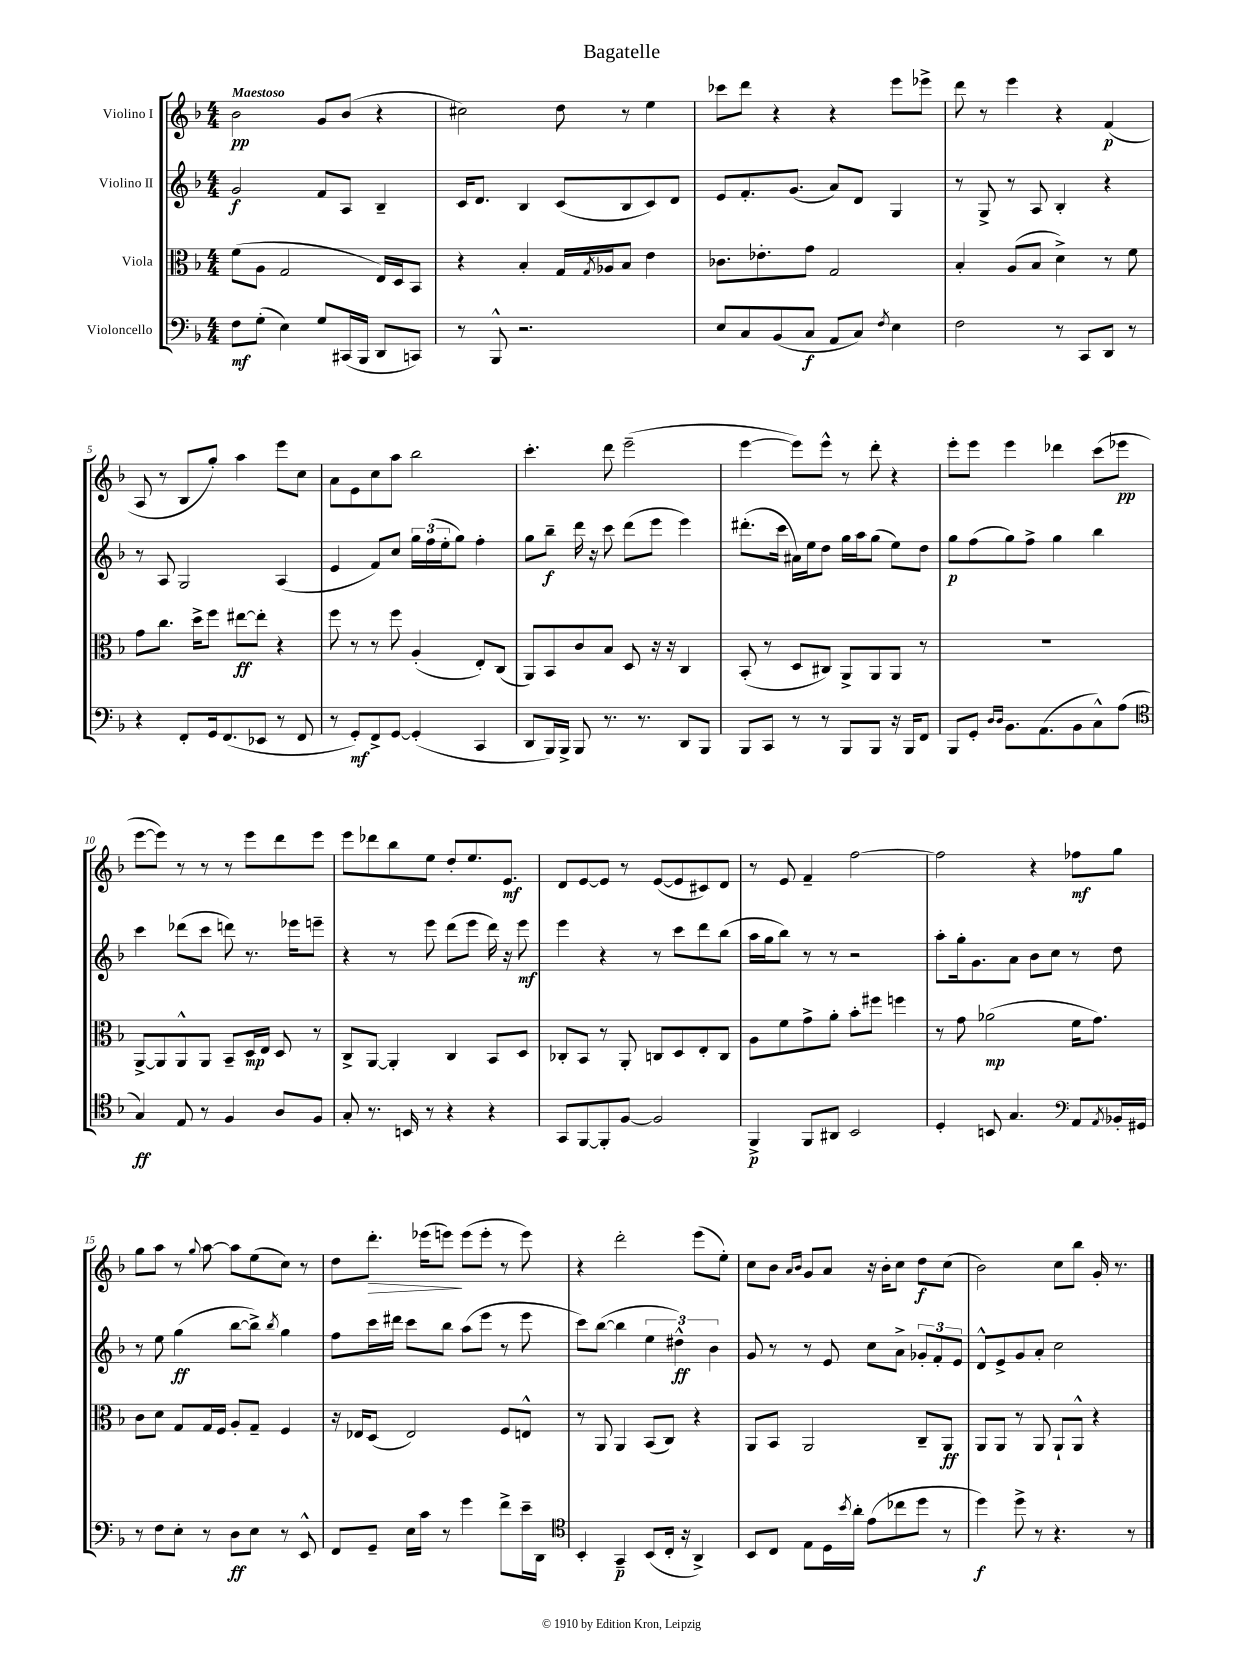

**kern	**kern	**kern	**kern
*staff4	*staff3	*staff2	*staff1
*clefF4	*clefC3	*clefG2	*clefG2
*k[b-]	*k[b-]	*k[b-]	*k[b-]
*M4/4	*M4/4	*M4/4	*M4/4
8F	(8f	2g	2b-
(8G'	8A	.	.
4E)	2G	.	.
8G	.	8f	8g
(16CC#	.	8A	(8b-
16BBB-	.	.	.
8DD	16E)	4B-~	4r
.	16D	.	.
8CC)	8BB-	.	.
=	=	=	=
8r	4r	16c	2cc#)
.	.	8.d	.
8BBB-^^	.	.	.
2.r	4B-'	4B-	.
.	16G	(8c	8dd
.	8qG	.	.
.	16A-	.	.
.	8B-	8B-	8r
.	4e	8c)	4ee
.	.	8d	.
=	=	=	=
8E	8.c-	8e	8ccc-
8C	.	8.f'	8ddd
.	8.e-'	.	.
(8BB-	.	.	4r
.	.	(8.g	.
8C	8g	.	.
8AA	2G	8a)	4r
8C)	.	8d	.
8qF	.	.	.
4E	.	4G	8eee
.	.	.	8eee-^
=	=	=	=
2F	4B-'	8r	8ddd
.	.	8G^	8r
.	(8A	8r	4eee
.	8B-	8A	.
8r	4d^)	4B-'	4r
8CC	.	.	.
8DD	8r	4r	(4f
8r	8f	.	.
=	=	=	=
4r	8g	8r	8A
.	8.cc	8A	8r
8FF'	.	2G	8B-
.	16dd^	.	.
16GG	8ff	.	8gg')
(8.FF	.	.	.
.	[8ee#	.	4aa
8EE-	8ee#']	.	.
8r	4r	(4A	8eee
8FF	.	.	8cc
=	=	=	=
8r	8ff	4e	8a
8GG')	8r	.	8e
8FF^	8r	8f)	8cc
[8GG	8ff	8cc	8aa
(4GG']	(4A'	24gg	2bb-
.	.	(24ff	.
.	.	24ee'	.
.	.	8gg)	.
4CC	8E')	4ff'	.
.	(8C	.	.
=	=	=	=
8DD	8AA)	8gg	4.ccc'
16BBB-)	8BB-	8bb-~	.
16BBB-^	.	.	.
8BBB-	8c	16ddd	.
.	.	16r	.
8.r	8B-	8ccc	8ddd
.	8D	(8ddd	(2eee~
8.r	.	.	.
.	16r	8eee	.
.	16r	.	.
8DD	4C	4eee)	.
8BBB-	.	.	.
=	=	=	=
8BBB-	(8BB-'	(8.ddd#'	[4eee
8CC	8r	.	.
.	.	16ccc	.
8r	8D	16a#)	8eee])
.	.	16ee	.
8r	8C#)	8dd	8eee^^
8BBB-	8AA^	16gg	8r
.	.	16aa	.
8BBB-	8AA	(8gg	8ddd'
16r	8AA	8ee)	4r
16BBB-	.	.	.
8FF	8r	8dd	.
=	=	=	=
8BBB-	1r	8gg	8eee'
8GG'	.	(8ff	8eee
16qqD	.	.	.
16qqD	.	.	.
8.BB-	.	8gg)	4eee
.	.	8ff^	.
(8.AA	.	.	.
.	.	4gg	4ddd-
8BB-	.	.	.
8C^^)	.	4bb-	(8ccc
(8A	.	.	8eee-
=	=	=	=
*clefC4	*	*	*
4G)	[8AA^	4ccc	[8eee
.	8AA]	.	8eee])
8E	8AA^^	(8ddd-	8r
8r	8AA	8ccc	8r
4F	8BB-~	8ddd)	8r
.	16D	8.r	8eee
.	16E	.	.
8A	8D	.	8ddd
.	.	16eee-	.
8F	8r	8eee~	8eee
=	=	=	=
8G'	8C^	4r	8eee
8.r	[8AA	.	8ddd-
.	4AA']	8r	8bb-
16BB	.	.	.
8r	.	8eee	8ee
4r	4C	(8ddd	8dd'
.	.	8eee	8.ee
4r	8BB-	16ddd)	.
.	.	16r	8.e
.	8D	8eee	.
=	=	=	=
8GG	8C-'	4eee	8d
[8FF	8BB-	.	[8e
8FF']	8r	4r	8e]
[8F	8AA'	.	8r
2F]	8C	8r	([8e
.	8D	8ccc	8e]
.	8E'	8ddd	8c#)
.	8C	(8bb-	8d
=	=	=	=
4FF^	8A	16aa	8r
.	.	16gg	.
.	8f	8bb-)	8e
8FF	8g^	8r	4f~
8AA#	8a'	8r	.
2BB-	8b-'	2r	[2ff
.	8ff#	.	.
.	4ff	.	.
=	=	=	=
4D'	8r	8aa'	2ff]
.	8g	16gg'	.
.	.	8.g	.
8BB	(2a-	.	.
4.G	.	8a	.
.	.	8b-	4r
.	.	8cc	.
*clefF4	*	*	*
8AA	16f	8r	8ff-
.	8.g)	.	.
8qAA	.	.	.
16BB-'	.	8dd	8gg
16GG#	.	.	.
=	=	=	=
8r	8c	8r	8gg
8F	8d	8ee	8aa
8E'	8G	(4gg	8r
.	.	.	8qqgg
8r	16G	.	[8aa
.	16F	.	.
8D	8A'	[8bb-	8aa]
8E	8G~	8bb-^])	(8ee
.	.	8qbb-	.
8r	4F	4gg	8cc)
8EE^^	.	.	8r
=	=	=	=
8FF	16r	8ff	8dd
.	16E-	.	.
8GG~	(8D	16ccc	8.ddd'
.	.	16ddd#	.
16E	2E-)	8ccc	.
16c	.	.	(16eee-
8r	.	8bb-	8eee)
4g	.	(8aa	(8eee
.	.	8eee	8eee'
8f^	8F	8r	8r
16e~	8E^^	8eee	8eee)
16DD	.	.	.
=	=	=	=
*clefC4	*	*	*
4BB-'	8r	8ccc)	4r
.	8AA	([8bb-	.
4GG~	4AA	4bb-]	2ddd'
(8BB-	(8BB-	6ee	.
16C'	8C)	.	.
.	.	6dd#^^)	.
16r	.	.	.
4AA^)	4r	.	(8eee
.	.	6b-	.
.	.	.	8ee')
=	=	=	=
8BB-	8AA	8g	8cc
8C	8BB-	8r	8b-
.	.	.	16qqa
.	.	.	16qqb-
8E	2AA	8r	8g
16D	.	8e	8a
8qb-	.	.	.
16a'	.	.	.
(8e	.	8cc	16r
.	.	.	16b-'
8cc-	.	8a^	8cc
8dd	8C~	12g-'	8dd
.	.	12f'	.
8r	8AA	.	(8cc
.	.	12e	.
=	=	=	=
4dd)	8AA	8d^^	2b-)
.	8AA	8e^	.
8dd^	8r	8g	.
8r	8AA	8a'	.
4.r	8AA`	2cc	8cc
.	8AA^^	.	8bb-
.	4r	.	16g'
.	.	.	8.r
8r	.	.	.
==	==	==	==
*-	*-	*-	*-
